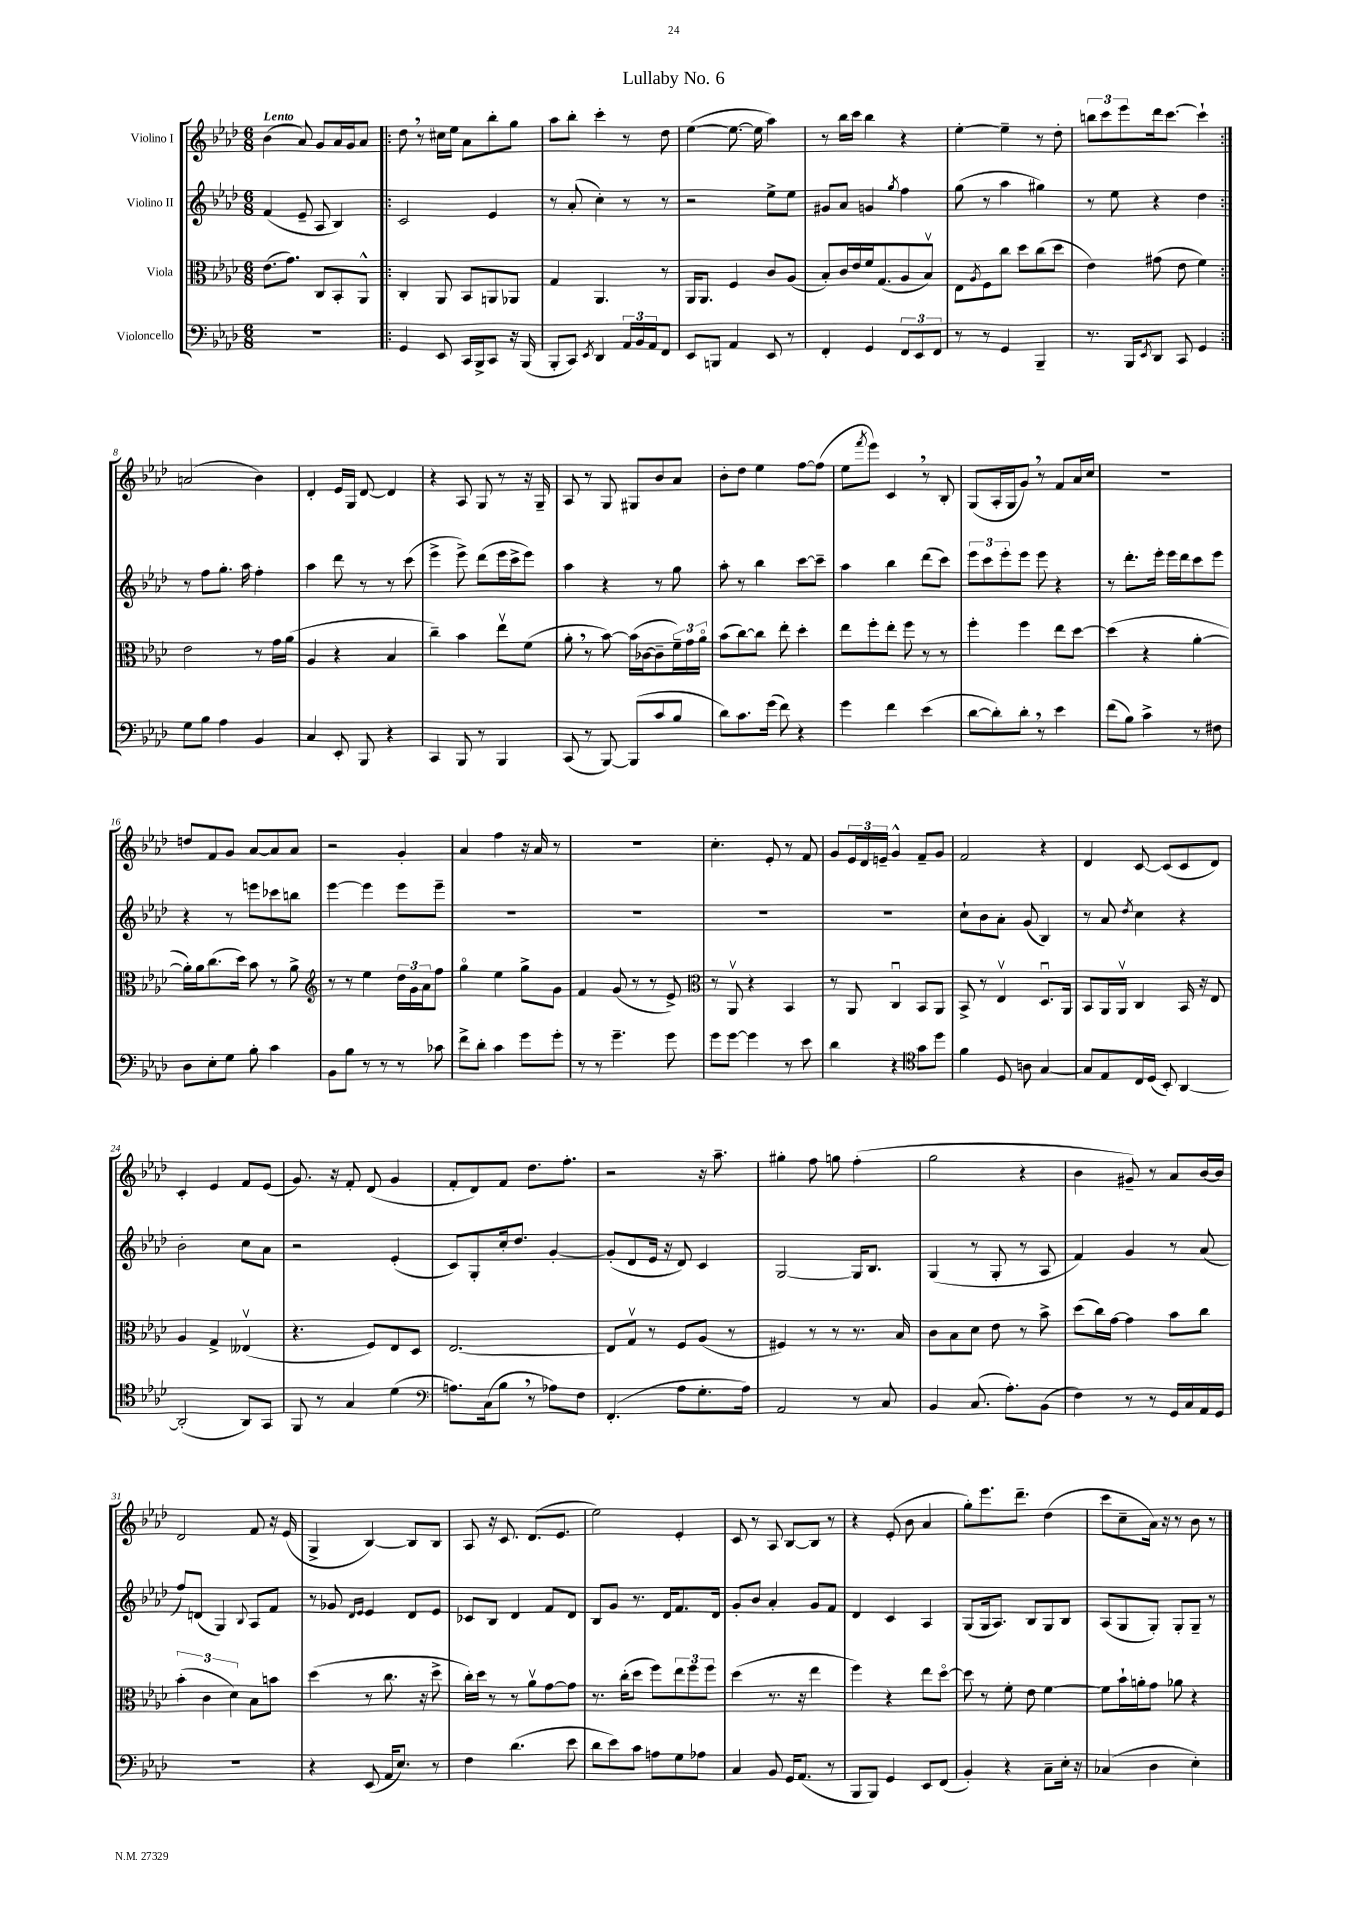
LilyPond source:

\header { title = "Lullaby No. 6" }
<<
\new StaffGroup <<
\new Staff = "s0" \with { instrumentName = "Violino I" } {
    \clef treble \key aes \major \numericTimeSignature \time 6/8 \tempo "Lento"
    bes'4( aes'8) g'8 aes'16 g'16 aes'8 |
    \repeat volta 2 { des''8 \breathe r8 cis''16 ees''16 aes'8 bes''8-. g''8 |
    aes''8 bes''8-. c'''4-. r8 des''8 |
    ees''4~( ees''8.~ ees''16 aes''4) |
    r8 bes''16 c'''16 bes''4 r4 |
    ees''4~-. ees''4-- r8 des''8-. |
    \tuplet 3/2 { b''8 c'''8 ees'''8 } des'''16 c'''8.~ c'''4-! | }
    a'2( bes'4) |
    des'4-. ees'16 g16 des'8~ des'4 |
    r4 aes8 g8 r8 r16 g16-- |
    aes8 r8 g8 gis8 bes'8 aes'8 |
    bes'8-. des''8 ees''4 f''8~ f''8( |
    ees''8 \acciaccatura { f'''8 } ees'''8) c'4 \breathe r8 bes8-. |
    g8( aes16-. g16 g'8) \breathe r8 f'8 aes'16 c''16 |
    R2. |
    d''8 f'8 g'8 aes'8~ aes'8 aes'8 |
    r2 g'4-. |
    aes'4 f''4 r16 aes'16 r8 |
    R2. |
    c''4.-. ees'8-. r8 f'8 |
    g'8 \tuplet 3/2 { ees'16 des'16 e'16-- } g'4-^ f'8-- g'8 |
    f'2 r4 |
    des'4 c'8~ c'8( c'8 des'8) |
    c'4-. ees'4 f'8 ees'8( |
    g'8.) r16 f'8-. des'8( g'4 |
    f'8-. des'8) f'8 des''8. f''8.-. |
    r2 r16 aes''8.-- |
    gis''4-. f''8 g''8 f''4-.( |
    g''2 r4 |
    bes'4 gis'8--) r8 aes'8 bes'16~ bes'16 |
    des'2 f'8 r16 ees'16( |
    g4-> bes4~) bes8 bes8 |
    aes8 r16 c'8. des'8.( ees'8. |
    ees''2) ees'4-. |
    c'8 r8 aes8 bes8~ bes8 r8 |
    r4 ees'8-.( bes'8 aes'4 |
    g''8-.) ees'''8. des'''8.-- des''4( |
    c'''8 c''8-- aes'16) r16 r8 bes'8 r8 \bar "|." |
}
\new Staff = "s1" \with { instrumentName = "Violino II" } {
    \clef treble \key aes \major \numericTimeSignature \time 6/8
    f'4( ees'8-- aes8 bes4) |
    \repeat volta 2 { c'2 ees'4 |
    r8 aes'8-.( c''4-.) r8 r8 |
    r2 ees''8-> ees''8 |
    gis'8 aes'8 g'4 \acciaccatura { g''8 } f''4 |
    g''8( r8 aes''4 gis''4) |
    r8 ees''8 r4 des''4 | }
    r8 f''8 g''8.-. aes''16 f''4-. |
    aes''4 des'''8 r8 r8 c'''8( |
    ees'''4-> ees'''8->) des'''8( ees'''16 c'''16-> ees'''8) |
    aes''4 r4 r8 g''8 |
    aes''8-. r8 bes''4 c'''8~ c'''8-- |
    aes''4 bes''4 des'''8( c'''8) |
    \tuplet 3/2 { ees'''8 c'''8 ees'''8-. } ees'''8 ees'''8 r4 |
    r8 des'''8.-. ees'''16-. ees'''16 des'''16 c'''8 ees'''8 |
    r4 r8 e'''8 ces'''8 b''8 |
    ees'''4~ ees'''4 ees'''8 ees'''8-- |
    R2. |
    R2. |
    R2. |
    R2. |
    c''8-! bes'8 aes'8-. g'8( bes4) |
    r8 aes'8 \acciaccatura { des''8 } c''4 r4 |
    bes'2-. c''8 aes'8 |
    r2 ees'4-.( |
    c'8) g8-. c''16-. des''8. g'4~-. |
    g'8-.( des'8 ees'16 r16 des'8) c'4 |
    g2~ g16 bes8. |
    g4( r8 g8-. r8 aes8 |
    f'4) g'4 r8 aes'8( |
    f''8) d'8( g4) \appoggiatura { bes8 } aes8 f'8 |
    r8 ges'8 \grace { des'16 ees'16 } ees'4 des'8 ees'8 |
    ces'8 bes8 des'4 f'8 des'8 |
    bes8 g'8 r8. des'16 f'8. des'16 |
    g'8-. bes'8 aes'4-. g'8 f'8 |
    des'4 c'4 aes4 |
    g8( g16 aes8.) bes8 g8 bes8 |
    aes8( g8 g8-.) g8-. g8-- r8 \bar "|." |
}
\new Staff = "s2" \with { instrumentName = "Viola" } {
    \clef alto \key aes \major \numericTimeSignature \time 6/8
    ees'8.( g'8.) c8 bes,8-. aes,8-^ |
    \repeat volta 2 { c4-. aes,8 bes,8 a,8 aes,8 |
    g4 aes,4. r8 |
    aes,16 aes,8. f4 c'8 aes8( |
    bes8-.) c'16 ees'16 f'16 g8.( aes8 bes8\upbow) |
    ees8 \acciaccatura { aes8 } f8 c''8 des''8 c''8( des''8 |
    ees'4) gis'8( ees'8 f'4) | }
    ees'2 r8 g'16 aes'16( |
    aes4 r4 bes4 |
    c''4--) bes'4 ees''8\upbow f'8( |
    aes'8-. \breathe r8 bes'8~) bes'16( ces'16~ ces'8-- \tuplet 3/2 { f'16--) g'16 aes'16\flageolet } |
    bes'8( c''8~) c''8 ees''8-. des''4-. |
    ees''8 f''8-. ees''8-. f''8 r8 r8 |
    f''4-. f''4 ees''8 des''8~ |
    des''4( r4 aes'4~-. |
    aes'16-.) aes'16 c''8.( des''16) bes'8 r8 aes'8-> |
    \clef treble r8 r8 ees''4 \tuplet 3/2 { des''16 g'16 aes'16 } f''8 |
    g''4\flageolet ees''4 g''8-> g'8 |
    f'4 g'8( r8 r8 ees'8->) |
    \clef alto r8 aes,8\upbow r4 bes,4 |
    r8 aes,8 c4\downbow bes,8 aes,8 |
    bes,8-> r8 ees4\upbow des8.\downbow aes,16 |
    bes,8 aes,16 aes,16\upbow c4 bes,16 r16 ees8 |
    aes4 g4-> eeses4\upbow( |
    r4. f8) ees8 des8 |
    ees2.~ |
    ees8 g8\upbow r8 f8 aes8( r8 |
    fis4) r8 r8 r8. bes16 |
    c'8 bes8 des'8 ees'8 r8 bes'8-> |
    des''8( c''16) g'16~ g'4 bes'8 c''8 |
    \tuplet 3/2 { bes'4-.( c'4 des'4) } bes8 b'8 |
    des''4( r8 c''8. r16 des''8-> |
    c''16-.) des''16 r8 r8 aes'8\upbow g'8~ g'8 |
    r8. c''16-.( des''8 f''8) \tuplet 3/2 { ees''8 f''8 f''8 } |
    des''4( r8. r16 ees''4 |
    f''4) r4 ees''8 des''8~\flageolet |
    des''8 r8 f'8-. ees'8 f'4~ |
    f'8 bes'16-! a'16-. g'8 aes'8 r4 \bar "|." |
}
\new Staff = "s3" \with { instrumentName = "Violoncello" } {
    \clef bass \key aes \major \numericTimeSignature \time 6/8
    R2. |
    \repeat volta 2 { g,4 ees,8 c,16 bes,,16-> c,8 r16 bes,,16( |
    bes,,8-. c,8) \acciaccatura { ees,8 } des,4 \tuplet 3/2 { aes,16 bes,16 aes,16 } f,8 |
    ees,8 b,,8 aes,4 ees,8 r8 |
    f,4-. g,4 \tuplet 3/2 { f,8 ees,8 f,8 } |
    r8 r8 g,4 bes,,4-- |
    r8. bes,,16 \acciaccatura { ees,8 } des,8 c,8 g,4 | }
    g8 bes8 aes4 bes,4 |
    c4 ees,8-. bes,,8 r4 |
    c,4 bes,,8 r8 bes,,4 |
    c,8( r8 bes,,8~) bes,,8( c'8 bes8 |
    des'8) c'8. g'16( f'8) r4 |
    g'4 f'4 ees'4( |
    des'8~ des'8-.) des'8-. \breathe r8 ees'4 |
    f'8( bes8) c'4-> r8 fis8 |
    des8 ees8-. g8 bes8-. c'4 |
    bes,8 bes8 r8 r8 r8 ces'8 |
    f'8-> des'8-. c'4 g'8 g'8-. |
    r8 r8 g'4.-- g'8 |
    g'8 g'8~ g'4 r8 ees'8 |
    des'4 r4 \clef tenor g'8 des''8 |
    f'4 des8 a8 g4~ |
    g8 ees8 c16 des16( bes,8-.) aes,4~ |
    aes,2-.( aes,8) g,8 |
    f,8 r8 g4 des'4( |
    \clef bass a8.) c16( bes8 \breathe r8 aes8) f8 |
    f,4.-.( aes8 g8.-. aes16) |
    aes,2 r8 c8 |
    bes,4 c8.( aes8.-.) bes,8( |
    f4) r8 r8 g,16 c16 aes,16 g,16 |
    R2. |
    r4 ees,8( aes,16 ees8.) r8 |
    f4 des'4.( ees'8 |
    des'8 ees'8) c'8 a8 g8 aes8 |
    c4 bes,8 g,16 aes,8.( r8 |
    bes,,8 bes,,8) g,4 ees,8 f,8( |
    bes,4-.) r4 c8-- ees16-. r16 |
    ces4( des4 ees4-.) \bar "|." |
}
>>
>>
